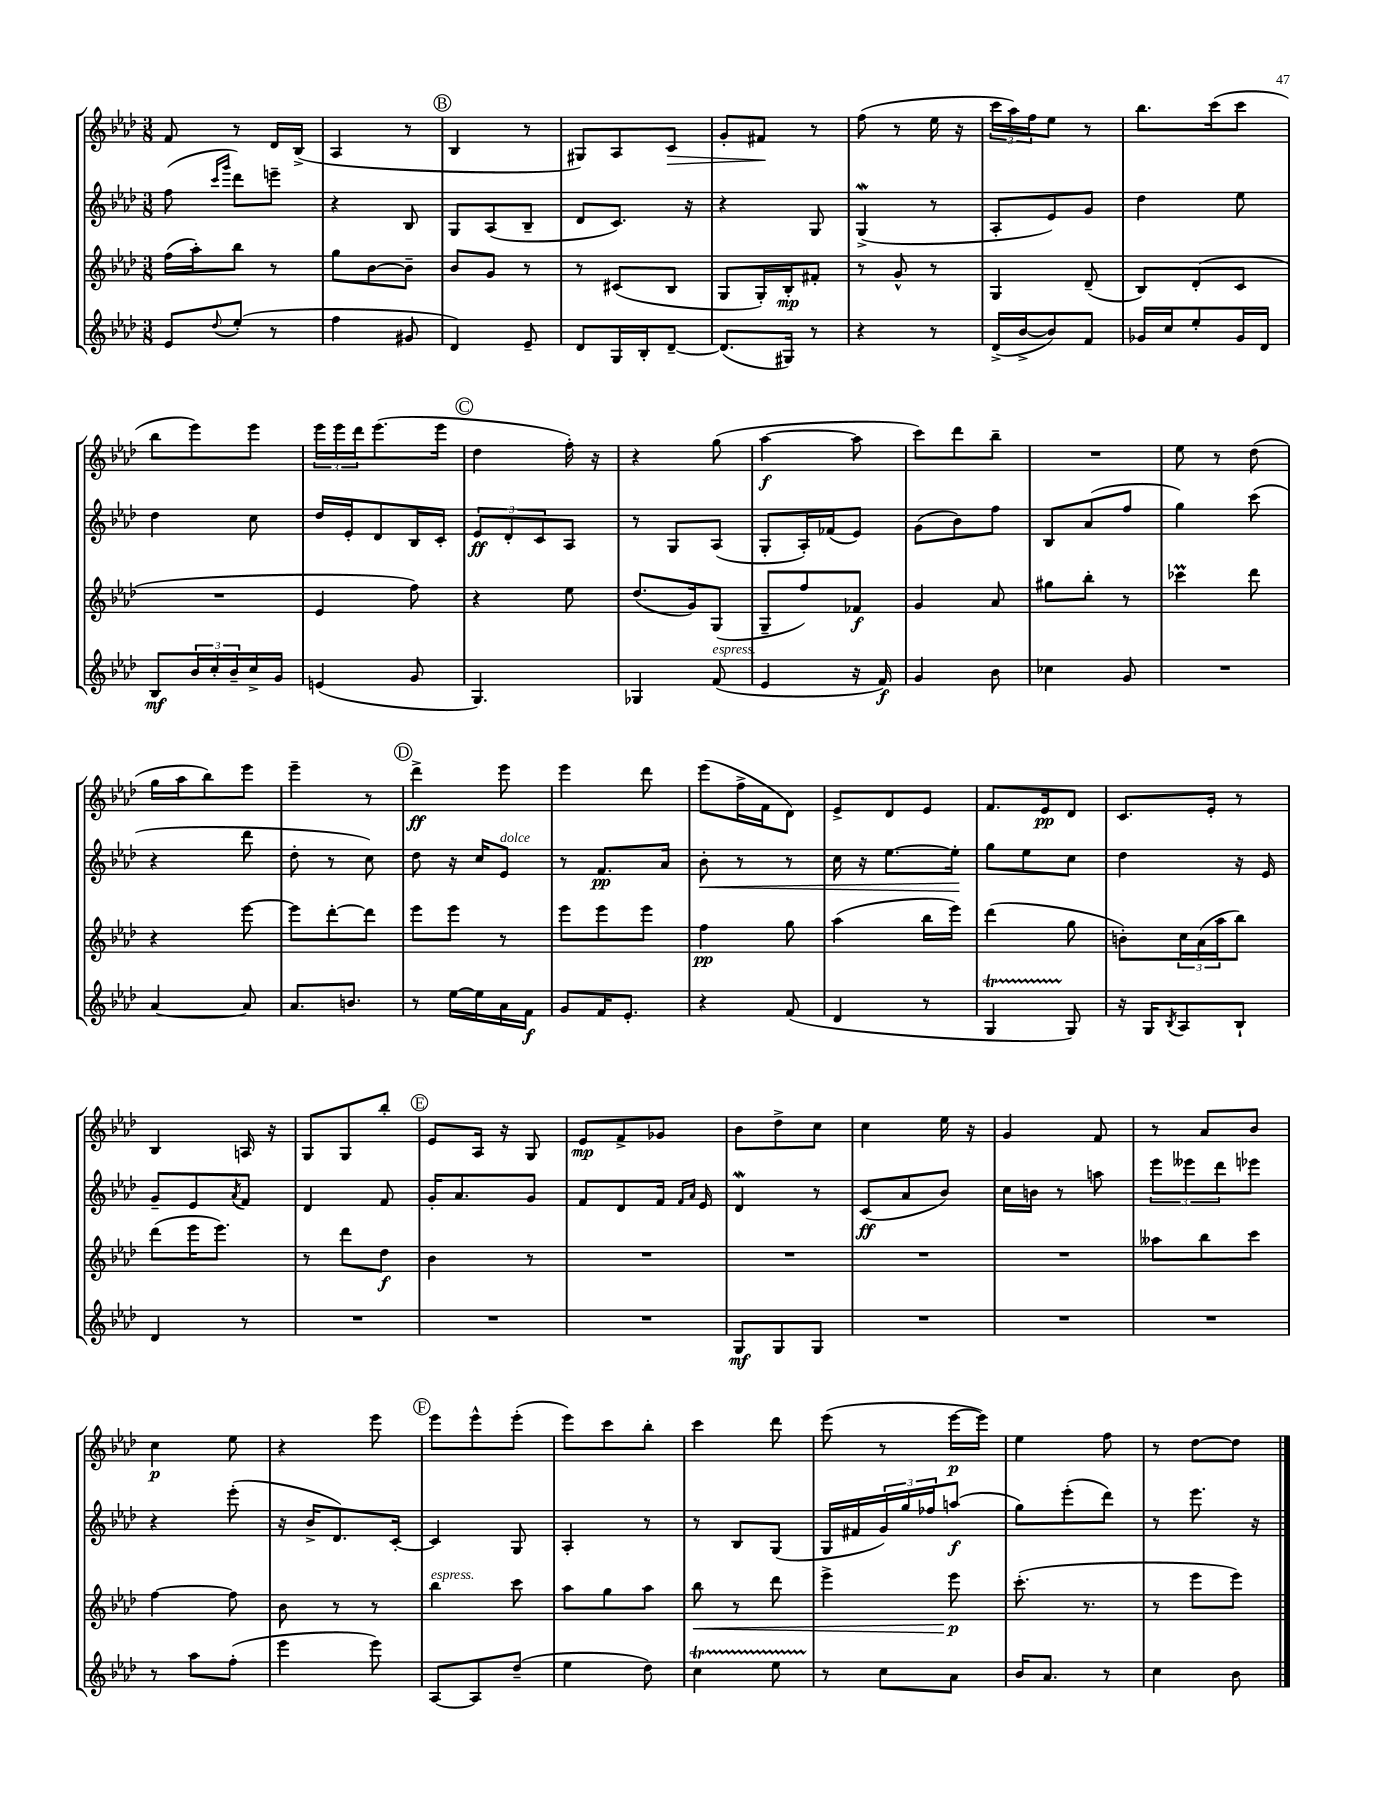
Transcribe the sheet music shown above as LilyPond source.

<<
\new StaffGroup <<
\new Staff = "s0" {
    \clef treble \key aes \major \numericTimeSignature \time 3/8
    f'8 r8 des'16 bes16->( |
    aes4 r8 |
    \mark \markup { \circle "B" } bes4 r8 |
    gis8) aes8 c'8\> |
    g'8-. fis'8\! r8 |
    f''8( r8 ees''16 r16 |
    \tuplet 3/2 { c'''16 aes''16) f''16 } ees''8 r8 |
    bes''8. c'''16( c'''8 |
    bes''8 ees'''8) ees'''8 |
    \tuplet 3/2 { ees'''16 ees'''16 des'''16 } ees'''8.( ees'''16 |
    \mark \markup { \circle "C" } des''4 f''16-.) r16 |
    r4 g''8( |
    aes''4~\f aes''8 |
    c'''8) des'''8 bes''8-- |
    R4. |
    ees''8 r8 des''8( |
    g''16 aes''16 bes''8) ees'''8 |
    ees'''4-- r8 |
    \mark \markup { \circle "D" } des'''4->\ff ees'''8 |
    ees'''4 des'''8 |
    ees'''8( f''16-> f'16 des'8) |
    ees'8-> des'8 ees'8 |
    f'8. ees'16\pp des'8 |
    c'8. ees'16-. r8 |
    bes4 a16 r16 |
    g8 g8 bes''8-. |
    \mark \markup { \circle "E" } ees'8 aes16 r16 g8 |
    ees'8\mp f'8-> ges'8 |
    bes'8 des''8-> c''8 |
    c''4 ees''16 r16 |
    g'4 f'8 |
    r8 aes'8 bes'8 |
    c''4\p ees''8 |
    r4 ees'''8 |
    \mark \markup { \circle "F" } ees'''8 ees'''8-^ ees'''8-.( |
    ees'''8) c'''8 bes''8-. |
    c'''4 des'''8 |
    ees'''8( r8 ees'''16~\p ees'''16) |
    ees''4 f''8 |
    r8 des''8~ des''8 \bar "|." |
}
\new Staff = "s1" {
    \clef treble \key aes \major \numericTimeSignature \time 3/8
    f''8( \grace { c'''16 g'''16 } des'''8) e'''8-- |
    r4 bes8 |
    \mark \markup { \circle "B" } g8 aes8( bes8-- |
    des'8 c'8.) r16 |
    r4 g8 |
    g4->\mordent( r8 |
    aes8-. ees'8) g'8 |
    des''4 ees''8 |
    des''4 c''8 |
    des''16 ees'16-. des'8 bes16 c'16-. |
    \mark \markup { \circle "C" } \tuplet 3/2 { ees'8\ff des'8-. c'8 } aes8 |
    r8 g8 aes8( |
    g8-. aes16-.) fes'16( ees'8) |
    g'8( bes'8) f''8 |
    bes8 aes'8( f''8 |
    g''4) c'''8( |
    r4 des'''8 |
    des''8-. r8 c''8) |
    \mark \markup { \circle "D" } des''8 r16 c''16 ees'8^\markup { \italic "dolce" } |
    r8 f'8.\pp aes'16 |
    bes'8-.\< r8 r8 |
    c''16 r16 ees''8.~ ees''16-.\! |
    g''8 ees''8 c''8 |
    des''4 r16 ees'16 |
    g'8-- ees'8 \acciaccatura { aes'8 } f'8 |
    des'4 f'8 |
    \mark \markup { \circle "E" } g'16-. aes'8. g'8 |
    f'8 des'8 f'16 \grace { f'16 aes'16 } ees'16 |
    des'4\mordent r8 |
    c'8\ff( aes'8 bes'8) |
    c''16 b'16 r8 a''8 |
    \tuplet 3/2 { ees'''8 eeses'''8 des'''8 } ees'''8 |
    r4 ees'''8-.( |
    r16 bes'16-> des'8.) c'16~-. |
    \mark \markup { \circle "F" } c'4 g8 |
    aes4-. r8 |
    r8 bes8 g8( |
    g16 fis'16 \tuplet 3/2 { g'16) g''16 fes''16 } a''8\f( |
    g''8) ees'''8-.( des'''8) |
    r8 ees'''8. r16 \bar "|." |
}
\new Staff = "s2" {
    \clef treble \key aes \major \numericTimeSignature \time 3/8
    f''16( aes''16-.) bes''8 r8 |
    g''8 bes'8~ bes'8-- |
    \mark \markup { \circle "B" } bes'8 g'8 r8 |
    r8 cis'8( bes8 |
    g8 g16-.) bes16-.\mp fis'8-. |
    r8 g'8-^ r8 |
    g4 des'8--( |
    bes8) des'8-.( c'8 |
    R4. |
    ees'4 f''8) |
    \mark \markup { \circle "C" } r4 ees''8 |
    des''8.( g'16) g8( |
    g8-- f''8) fes'8\f |
    g'4 aes'8 |
    gis''8 bes''8-. r8 |
    ces'''4\prall des'''8 |
    r4 ees'''8~ |
    ees'''8 des'''8~-. des'''8 |
    \mark \markup { \circle "D" } ees'''8 ees'''8 r8 |
    ees'''8 ees'''8 ees'''8 |
    f''4\pp g''8 |
    aes''4( bes''16 ees'''16) |
    des'''4( g''8 |
    b'8-.) \tuplet 3/2 { c''16 aes'16( aes''16 } bes''8) |
    des'''8( ees'''16 ees'''8.) |
    r8 des'''8 des''8\f |
    \mark \markup { \circle "E" } bes'4 r8 |
    R4. |
    R4. |
    R4. |
    R4. |
    aeses''8 bes''8 c'''8 |
    f''4~ f''8 |
    bes'8 r8 r8 |
    \mark \markup { \circle "F" } bes''4^\markup { \italic "espress." } c'''8 |
    aes''8 g''8 aes''8 |
    bes''8\< r8 des'''8 |
    ees'''4-> ees'''8\p\! |
    c'''8.-.( r8. |
    r8 ees'''8 ees'''8) \bar "|." |
}
\new Staff = "s3" {
    \clef treble \key aes \major \numericTimeSignature \time 3/8
    ees'8 \appoggiatura { des''8 } ees''8-.( r8 |
    f''4 gis'8 |
    \mark \markup { \circle "B" } des'4) ees'8-- |
    des'8 g16 bes16-. des'8~-- |
    des'8.( gis16) r8 |
    r4 r8 |
    des'16->( bes'16~-> bes'8) f'8 |
    ges'16 c''16 ees''8-. ges'16 des'16 |
    bes8\mf \tuplet 3/2 { bes'16 c''16-. bes'16-- } c''16-> g'16 |
    e'4( g'8 |
    \mark \markup { \circle "C" } g4.) |
    ges4 f'8^\markup { \italic "espress." }( |
    ees'4 r16 f'16\f) |
    g'4 bes'8 |
    ces''4 g'8 |
    R4. |
    aes'4~ aes'8 |
    aes'8. b'8. |
    \mark \markup { \circle "D" } r8 ees''16~ ees''16 aes'16 f'16\f |
    g'8 f'16 ees'8.-. |
    r4 f'8( |
    des'4 r8 |
    g4\startTrillSpan g8\stopTrillSpan) |
    r16 g16 \acciaccatura { bes8 } aes8 bes8-! |
    des'4 r8 |
    R4. |
    \mark \markup { \circle "E" } R4. |
    R4. |
    g8\mf g8 g8 |
    R4. |
    R4. |
    R4. |
    r8 aes''8 f''8-.( |
    ees'''4 ees'''8) |
    \mark \markup { \circle "F" } aes8~ aes8 des''8--( |
    ees''4 des''8) |
    c''4\startTrillSpan ees''8 |
    r8\stopTrillSpan c''8 aes'8 |
    bes'16 aes'8. r8 |
    c''4 bes'8 \bar "|." |
}
>>
>>
\layout { \context { \Score \remove "Bar_number_engraver" } }
